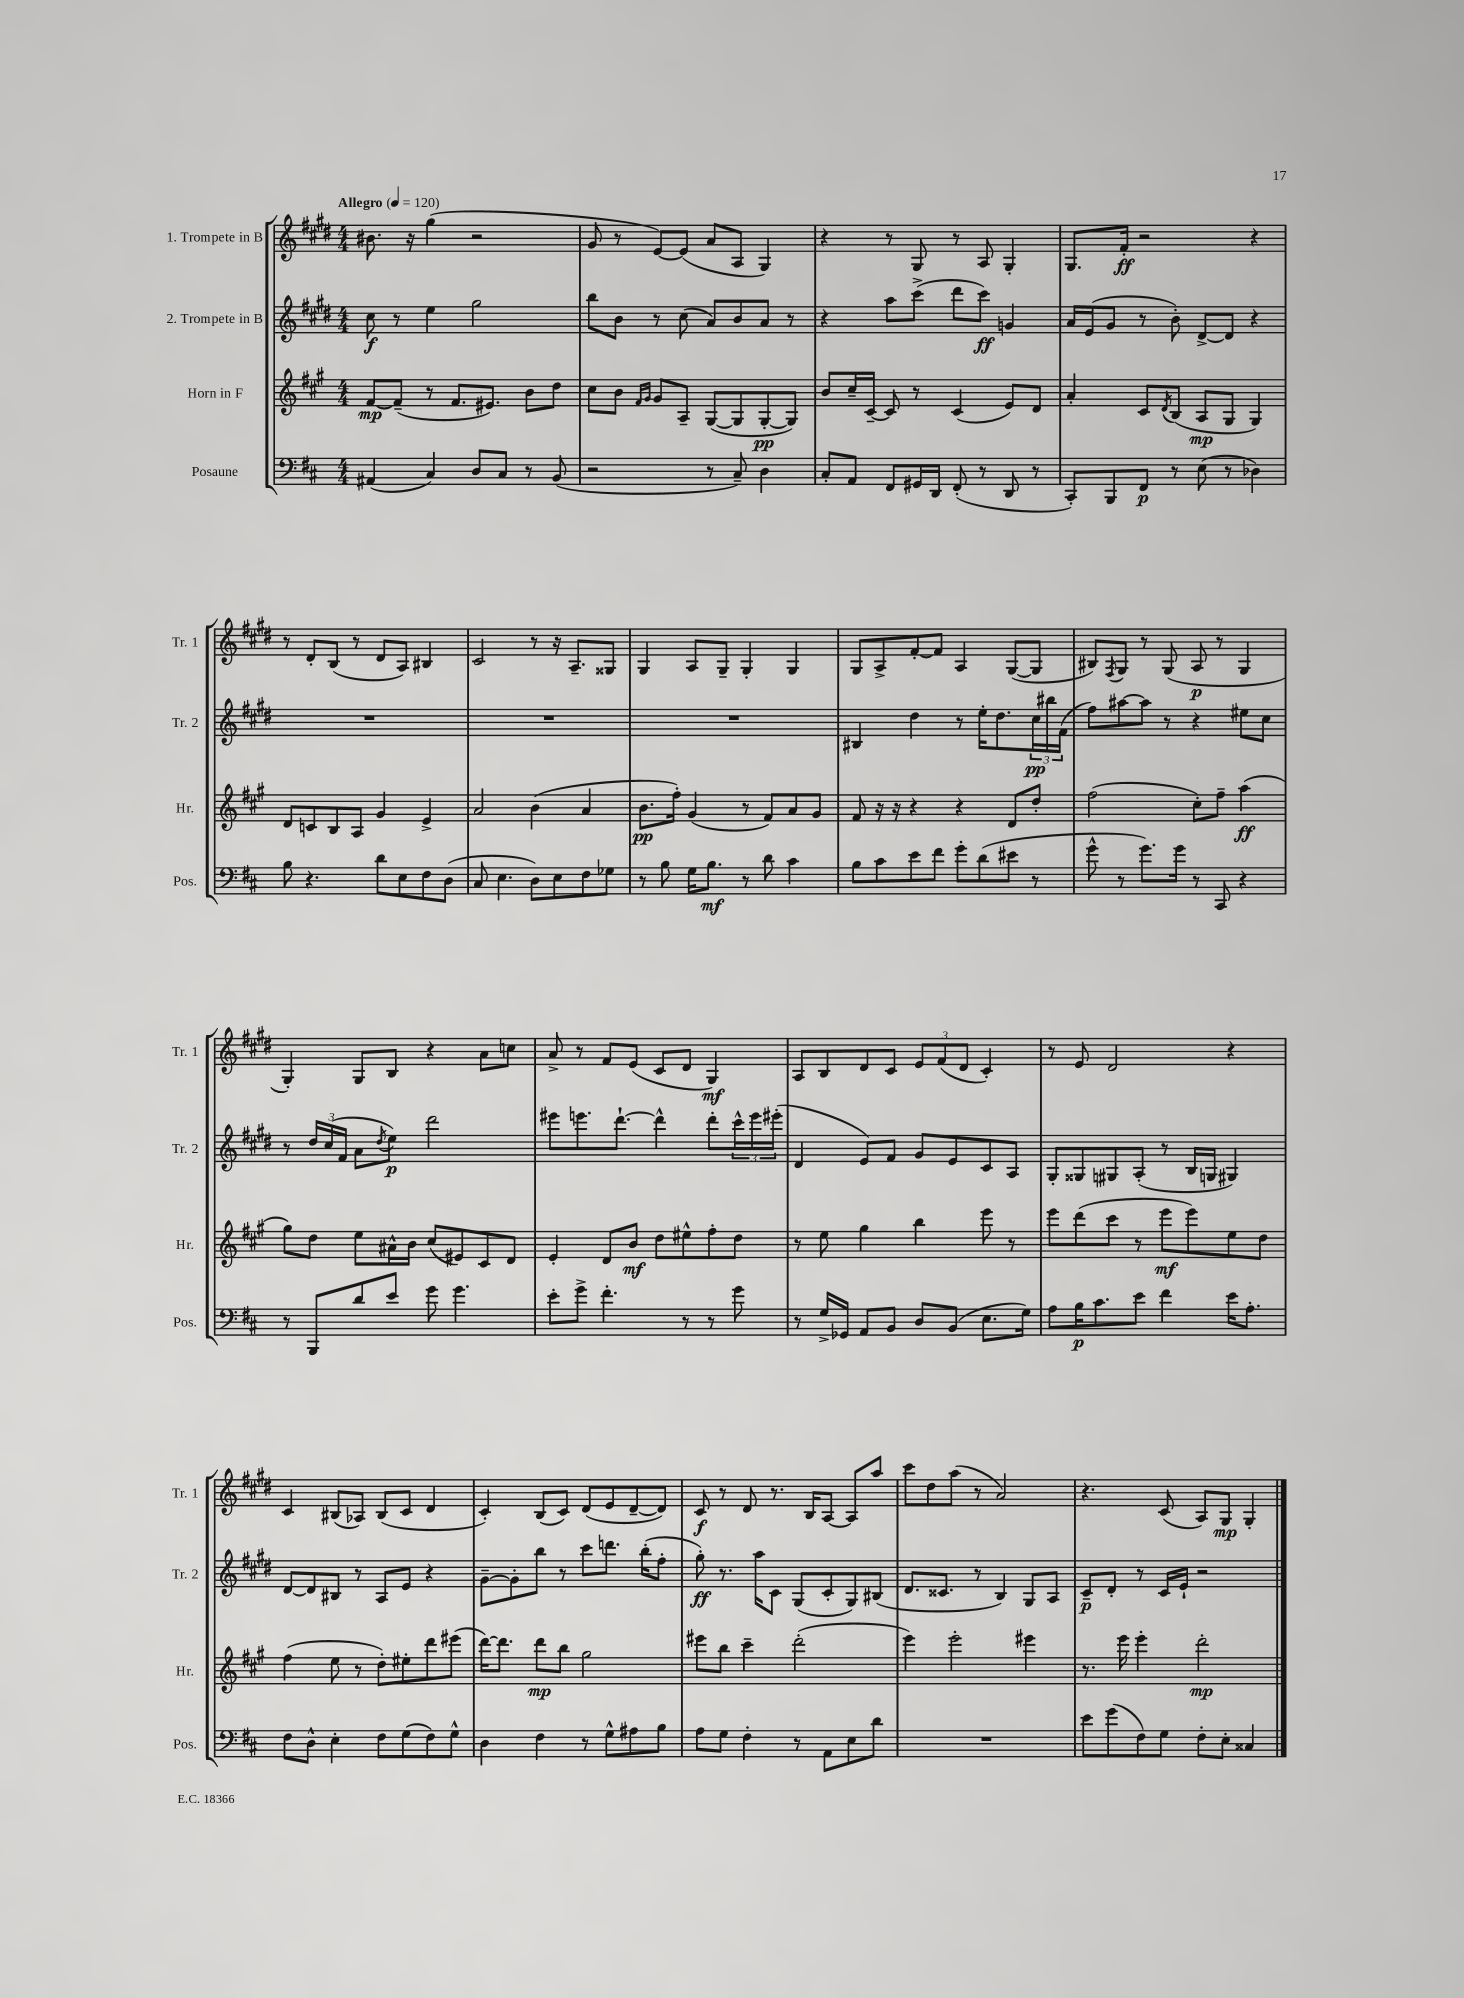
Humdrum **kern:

**kern	**kern	**kern	**kern
*staff4	*staff3	*staff2	*staff1
*clefF4	*clefG2	*clefG2	*clefG2
*k[f#c#]	*k[f#c#g#]	*k[f#c#g#d#]	*k[f#c#g#d#]
*M4/4	*M4/4	*M4/4	*M4/4
*MM120	*MM120	*MM120	*MM120
(4AA#/	[8f#/L	8cc#\	8.b#\
.	(8f#~/]J	8r	.
.	.	.	16r
4C#/)	8r	4ee\	(4gg#\
.	8.f#/L	.	.
8D/L	.	2gg#\	2r
.	8.e#/J)	.	.
8C#/J	.	.	.
8r	8b\L	.	.
(8BB/	8dd\J	.	.
=	=	=	=
2r	8cc#\L	8bb\L	8g#/
.	8b\J	8b\J	8r
.	16qqf#/LL	.	.
.	16qqg#/JJ	.	.
.	8g#/L	8r	[8e/L)
.	8A~/J	(8cc#\	(8e/]J
8r	([8G#/L	8a/L)	8a/L
8C#~/)	8G#/]	8b/	8A/J
4D\	[8G#'/	8a/J	4G#/)
.	8G#/]J)	8r	.
=	=	=	=
8C#'/L	8b/L	4r	4r
8AA/J	16cc#~/L	.	.
.	[16c#~/JJ	.	.
8FF#/L	8c#/]	8aa\L	8r
16GG#/L	8r	(8ccc#^\J	8G#/
16DD/JJ	.	.	.
(8FF#'/	(4c#/	8ddd#\L	8r
8r	.	8ccc#\J)	8A/
8DD/	8e/L)	4g/	4G#'/
8r	8d/J	.	.
=	=	=	=
8CC#'/L)	4a'/	16a/LL	8.G#/L
.	.	(16e/J	.
8BBB/	.	8g#/J	.
.	.	.	16f#'/Jk
8FF#/J	8c#/L	8r	2r
.	8qd/	.	.
8r	(8B/J	8b'\)	.
(8E\	8A/L	[8d#^/L	.
8r	8G#/J	8d#/]J	.
4D-\)	4G#/)	4r	4r
=	=	=	=
8B\	8d/L	1r	8r
4.r	8c/	.	8d#'/L
.	8B/	.	(8B/J
.	8A/J	.	8r
8d\L	4g#/	.	8d#/L
8E\	.	.	8A/J)
8F#\	4e^/	.	4B#/
(8D\J	.	.	.
=	=	=	=
8C#/	2a/	1r	2c#/
4.E\	.	.	.
8D\L)	(4b\	.	8r
8E\	.	.	16r
.	.	.	8.A~/L
8F#\	4a/	.	.
8G-\J	.	.	8G##/J
=	=	=	=
8r	8.b\L	1r	4G#/
8B\	.	.	.
.	16ff#'\Jk)	.	.
16G\LK	(4g#/	.	8A/L
8.B\J	.	.	.
.	.	.	8G#~/J
8r	8r	.	4G#'/
8d\	8f#/L)	.	.
4c#\	8a/	.	4G#/
.	8g#/J	.	.
=	=	=	=
8B\L	8f#/	4B#/	8G#/L
8c#\	16r	.	8A^/
.	16r	.	.
8e\	4r	4dd#\	[8f#'/
8f#\J	.	.	8f#/]J
8g'\L	4r	8r	4A/
(8d\	.	16ee'\LK	.
.	.	8.dd#\	.
8e#\J	8d/L	.	([8G#/L
8r	8dd'/J	24cc#\L	8G#/]J
.	.	24bb#\	.
.	.	(24f#\JJ	.
=	=	=	=
8g^^\	(2ff#\	8ff#\L)	8B#/L)
.	.	.	8qF#/
8r	.	[8aa#\	8G#/J
8.g\L)	.	8aa#\]J	8r
.	.	8r	(8G#/
16g\Jk	.	.	.
8r	8cc#'\L)	4r	8A/
8CC#/	8ff#~\J	.	8r
4r	(4aa\	8ee#\L	4G#/
.	.	8cc#\J	.
=	=	=	=
8r	8gg#\L)	8r	4G#'/)
8BBB/L	8dd\J	24dd#/LL	.
.	.	(24cc#/	.
.	.	24f#/JJ	.
8d/	8ee\L	8a\L	8G#/L
.	.	8qdd#/	.
8e/J	16a#^^\L	8ee\J)	8B/J
.	16b\JJ	.	.
8g\	(8cc#/L	2ddd#\	4r
4.g\	8e#/)	.	.
.	8c#/	.	8a\L
.	8d/J	.	8cc\J
=	=	=	=
8e'\L	4e'/	8eee#\L	8a^/
8g^\J	.	8.eee\	8r
4.f#'\	8d/L	.	8f#/L
.	.	[8.ddd#`\J	.
.	8b/J	.	(8e/J
.	8dd\L	4ddd#^^\]	8c#/L
8r	8ee#^^\	.	8d#/J
8r	8ff#'\	8ddd#'\L	4G#/)
8g\	8dd\J	24ccc#^^\L	.
.	.	24eee\	.
.	.	(24eee#'\JJ	.
=	=	=	=
8r	8r	4d#/	8A/L
16G^/LL	8ee\	.	8B/
16GG-/JJ	.	.	.
8AA/L	4gg#\	8e/L)	8d#/
8BB/J	.	8f#/J	8c#/J
8D/L	4bb\	8g#/L	12e/L
.	.	.	(12f#/
(8BB/J	.	8e/	.
.	.	.	12d#/J
8.E\L	8eee\	8c#/	4c#'/)
.	8r	8A/J	.
16G\Jk)	.	.	.
=	=	=	=
8A\L	8eee\L	8G#'/L	8r
16B\K	(8ddd\	8G##/	8e/
8.c#\	.	.	.
.	8ccc#\J	8G#/	2d#/
8e\J	8r	(8A'/J	.
4f#\	8eee\L	8r	.
.	8eee\)	16B/LL	.
.	.	16G/JJ	.
16e\LK	8ee\	4G#/)	4r
8.A'\J	.	.	.
.	8dd\J	.	.
=	=	=	=
8F#\L	(4ff#\	[8d#/L	4c#/
8D^^\J	.	8d#/]	.
4E'\	8ee\	8B#/J	(8B#/L
.	8r	8r	8A-/J)
8F#\L	8dd'\L)	8A/L	(8B#/L
(8G\	8ee#'\	8e/J	8c#/J
8F#\)	8ddd\	4r	4d#/
8G^^\J	(8eee#\J	.	.
=	=	=	=
4D\	[16ddd\LK)	[8g#~\L	4c#'/)
.	8.ddd\]J	.	.
.	.	8g#'\]	.
4F#\	8ddd\L	8bb\J	(8B/L
.	8bb\J	8r	8c#/J)
8r	2gg#\	8ccc#\L	(8d#/L
8G^^\L	.	8.ddd\J	8e/
8A#\	.	.	[8d#~/
.	.	(16bb'\LK	.
8B\J	.	8ff#'\J	8d#/]J)
=	=	=	=
8A\L	8eee#\L	8gg#'\)	8c#/
8G\J	8bb\J	8.r	8r
4F#'\	4ccc#~\	.	8d#/
.	.	16aa\LK	.
.	.	8c#\J	8.r
8r	(2ddd'\	(8G#/L	.
.	.	.	16B/LK
8AA\L	.	8c#'/	[8A/J
8E\	.	8G#/)	8A/]L
8d\J	.	(8B#/J	8aa/J
=	=	=	=
1r	4eee\)	8.d#/L	8ccc#\L
.	.	.	8dd#\
.	.	8.c##/J	.
.	2eee'\	.	(8aa\J
.	.	8r	8r
.	.	4B/)	2a/)
.	4eee#\	8G#/L	.
.	.	8A/J	.
=	=	=	=
8e\L	8.r	8c#~/L	4.r
(8g\	.	8d#'/J	.
.	16eee\	.	.
8F#\)	4eee'\	8r	.
8G\J	.	16c#/LL	(8c#/
.	.	16e`/JJ	.
8F#'\L	2ddd'\	2r	8A/L)
8E'\J	.	.	8G#/J
4C##/	.	.	4G#'/
==	==	==	==
*-	*-	*-	*-
